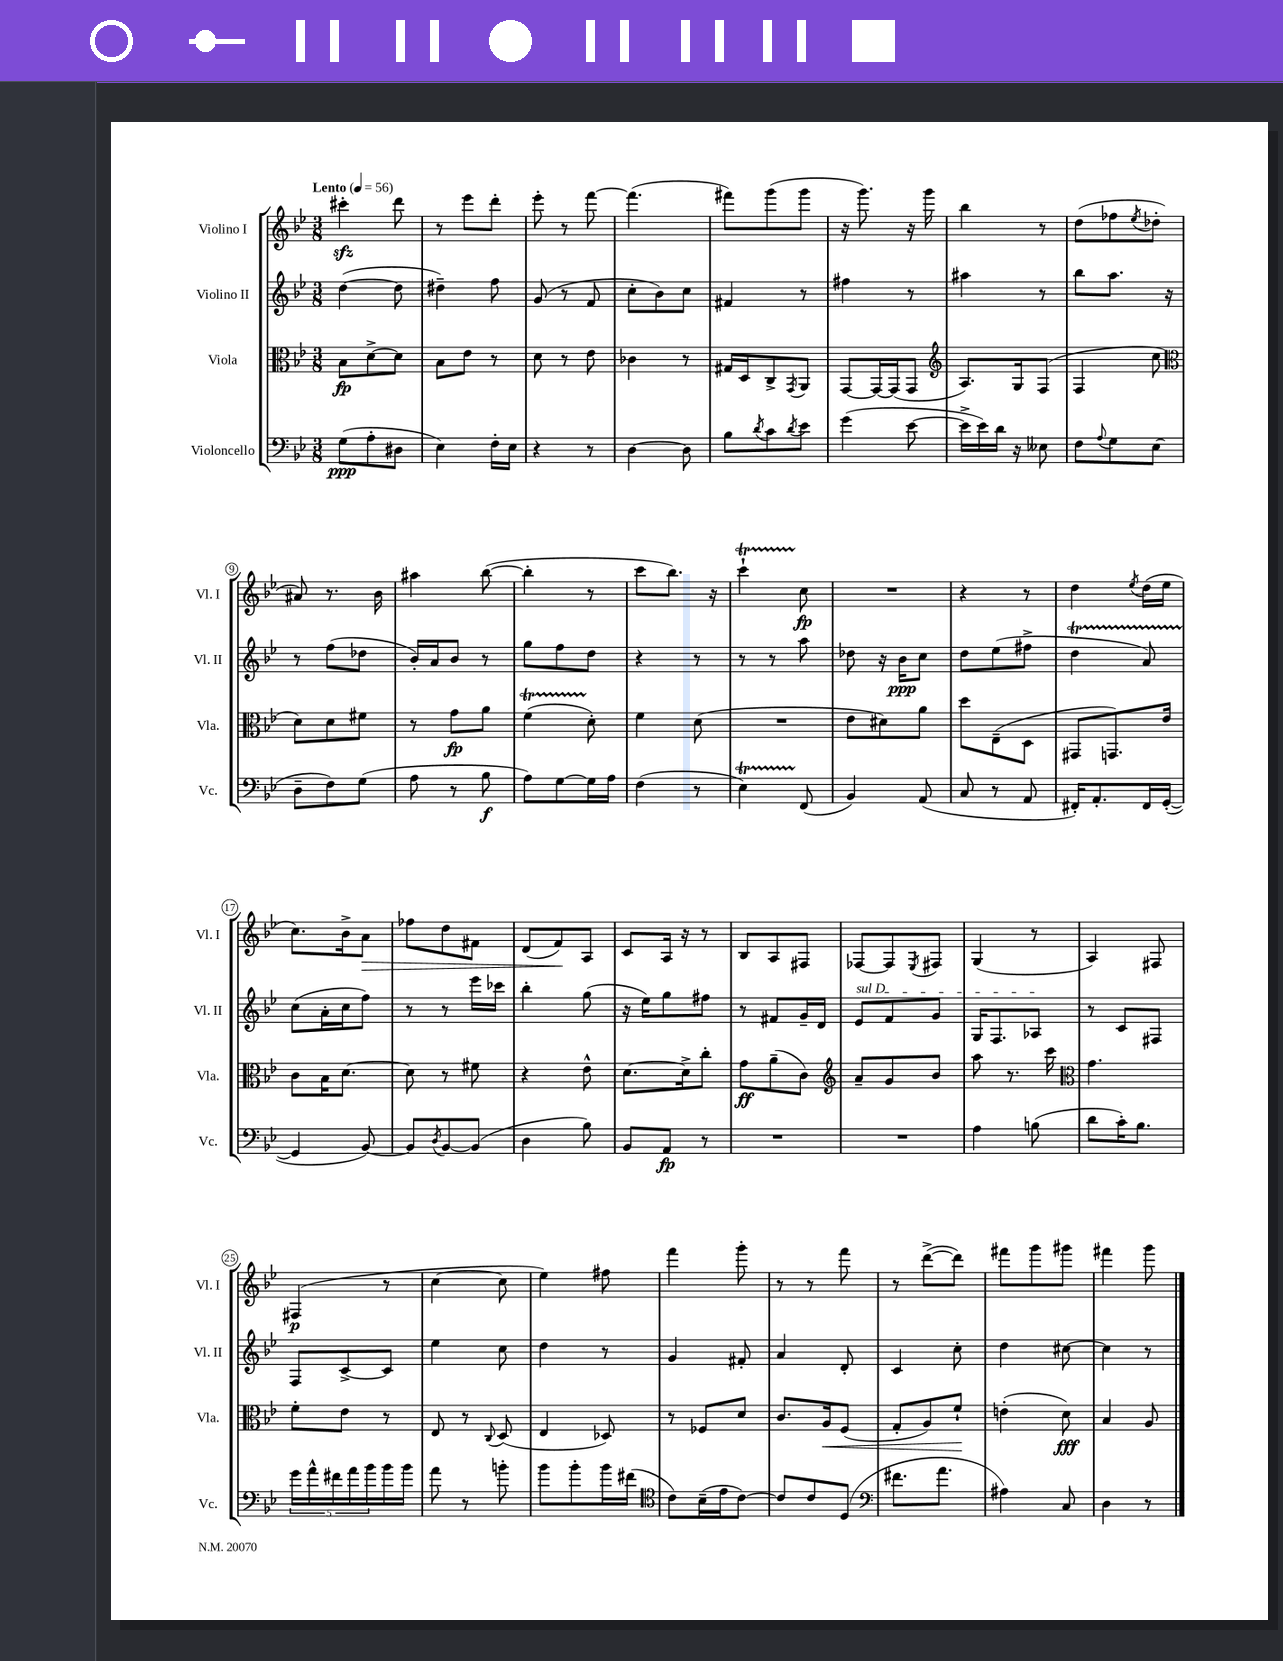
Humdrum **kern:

**kern	**kern	**kern	**kern
*staff4	*staff3	*staff2	*staff1
*clefF4	*clefC3	*clefG2	*clefG2
*k[b-e-]	*k[b-e-]	*k[b-e-]	*k[b-e-]
*M3/8	*M3/8	*M3/8	*M3/8
*MM56	*MM56	*MM56	*MM56
(8G	8B-	([4dd	4ccc#'
8A'	[8d^	.	.
8D#	8d]	8dd]	8ddd
=	=	=	=
4E-)	8B-	4dd#~)	8r
.	8e-	.	8eee-
16F'	8r	8ff	8ddd'
16E-	.	.	.
=	=	=	=
4r	8d	(8g	8eee-'
.	8r	8r	8r
8r	8e-	8f	[8fff
=	=	=	=
[4D	4c-	8cc'	(4.fff]
.	.	8b-)	.
8D]	8r	8cc	.
=	=	=	=
8B-	16G#	4f#	8fff#)
.	16D	.	.
8qd	.	.	.
8c	8C^	.	(8ggg
8qd	8qGG	.	.
8e-	8AA	8r	8ggg
=	=	=	=
(4g	[8GG	4ff#	16r
.	.	.	8.ggg)
.	16GG_	.	.
.	(16GG]	.	.
[8e-	8GG	8r	16r
.	.	.	16ggg
=	=	=	=
*	*clefG2	*	*
16e-^]	8.A)	4aa#	4bb-
16e-)	.	.	.
16d	.	.	.
16r	16G	.	.
8E--	(8F	8r	8r
=	=	=	=
8F	4F	8bb-	(8dd
8qqA	.	.	.
8G	.	8.aa	8ff-
.	.	.	8qee-
(8E-	8cc	.	8dd-'
.	.	16r	.
=	=	=	=
*	*clefC3	*	*
8D~	8d)	8r	8a#)
8F)	8d	(8ff	8.r
(8G	8f#	8dd-	.
.	.	.	16b-
=	=	=	=
8A	8r	16b-')	4aa#
.	.	16a	.
8r	8g	8b-	.
8B-	8a	8r	([8bb-
=	=	=	=
8A)	(4f	8gg	4bb-']
[8G	.	8ff	.
16G]	8d')	8dd	8r
16A	.	.	.
=	=	=	=
(4F	4f	4r	8ccc
.	.	.	8.bb-)
8r	(8d	8r	.
.	.	.	16r
=	=	=	=
4E-)	4.r	8r	4ccc`
.	.	8r	.
(8FF	.	8aa	8cc
=	=	=	=
4BB-)	8e-	8dd-	4.r
.	8d#)	16r	.
.	.	16b-	.
(8AA	8a	8cc	.
=	=	=	=
8C	8dd	8dd	4r
8r	(8E-~	(8ee-	.
8AA	8D	8ff#^	8r
=	=	=	=
16FF#')	8GG#	4dd	4dd
8.AA'	.	.	.
.	8.GG)	.	.
.	.	.	8qee-
16FF#	.	8a)	(16dd
([16GG'	16e-	.	16ee-
=	=	=	=
4GG]	8c	(8cc	8.cc)
.	16B-	16a'	.
.	[8.d	16cc	16b-^
[8BB-)	.	8ff)	8a
=	=	=	=
8BB-]	8d]	8r	8ff-
8qD	.	.	.
[8BB-	8r	8r	8dd
(8BB-]	8f#	16eee-	8f#
.	.	16ccc-	.
=	=	=	=
4D	4r	4bb-'	(8d
.	.	.	8f)
8B-)	8e-^^	(8gg	8A
=	=	=	=
8BB-	[8.d	16r	8c
.	.	16ee-)	.
8AA	.	8gg	16A
.	16d^]	.	16r
8r	8cc'	8ff#	8r
=	=	=	=
4.r	8g	8r	8B-
.	(8a~	8f#	8A
.	8c)	16g~	8F#
.	.	16d	.
=	=	=	=
*	*clefG2	*	*
4.r	8a~	8e-	[8F-
.	8g	8f	8F-]
.	.	.	8qE-
.	8b-	8g	8F#
=	=	=	=
4A	8aa	16G	(4G
.	.	8.F	.
.	8.r	.	.
(8B	.	8A-	8r
.	16ccc	.	.
=	=	=	=
*	*clefC3	*	*
8d	4.g	8r	4A)
16c')	.	8c	.
8.B-	.	.	.
.	.	8F#	8F#
=	=	=	=
20g	8f'	8F	(4F#
20a^^	.	.	.
20f#	.	.	.
.	8e-	[8c^	.
20a	.	.	.
20b-	.	.	.
16b-	8r	8c]	8r
16b-	.	.	.
=	=	=	=
8a	8E-	4ee-	[4cc
8r	8r	.	.
.	8qqC	.	.
8b'	(8D	8cc	8cc]
=	=	=	=
8b-	4E-	4dd	4ee-)
8b-'	.	.	.
16b-	8D-)	8r	8ff#
(16f#	.	.	.
=	=	=	=
*clefC4	*	*	*
8c)	8r	4g	4fff
(16B-~	8F-	.	.
16e-	.	.	.
[8c)	8d	8f#'	8ggg'
=	=	=	=
8c]	8.c	4a	8r
8c	.	.	8r
.	16A	.	.
(8D	(8F	8d'	8fff
=	=	=	=
*clefF4	*	*	*
8.f#	8G'	4c	8r
.	8A)	.	([8ddd^
8.a	.	.	.
.	8f`	8cc'	8ddd])
=	=	=	=
4A#)	(4e'	4dd	8fff#
.	.	.	8ggg
8C	8d)	[8cc#	8ggg#
=	=	=	=
4D	4B-	4cc#]	4fff#
8r	8A	8r	8ggg
==	==	==	==
*-	*-	*-	*-
